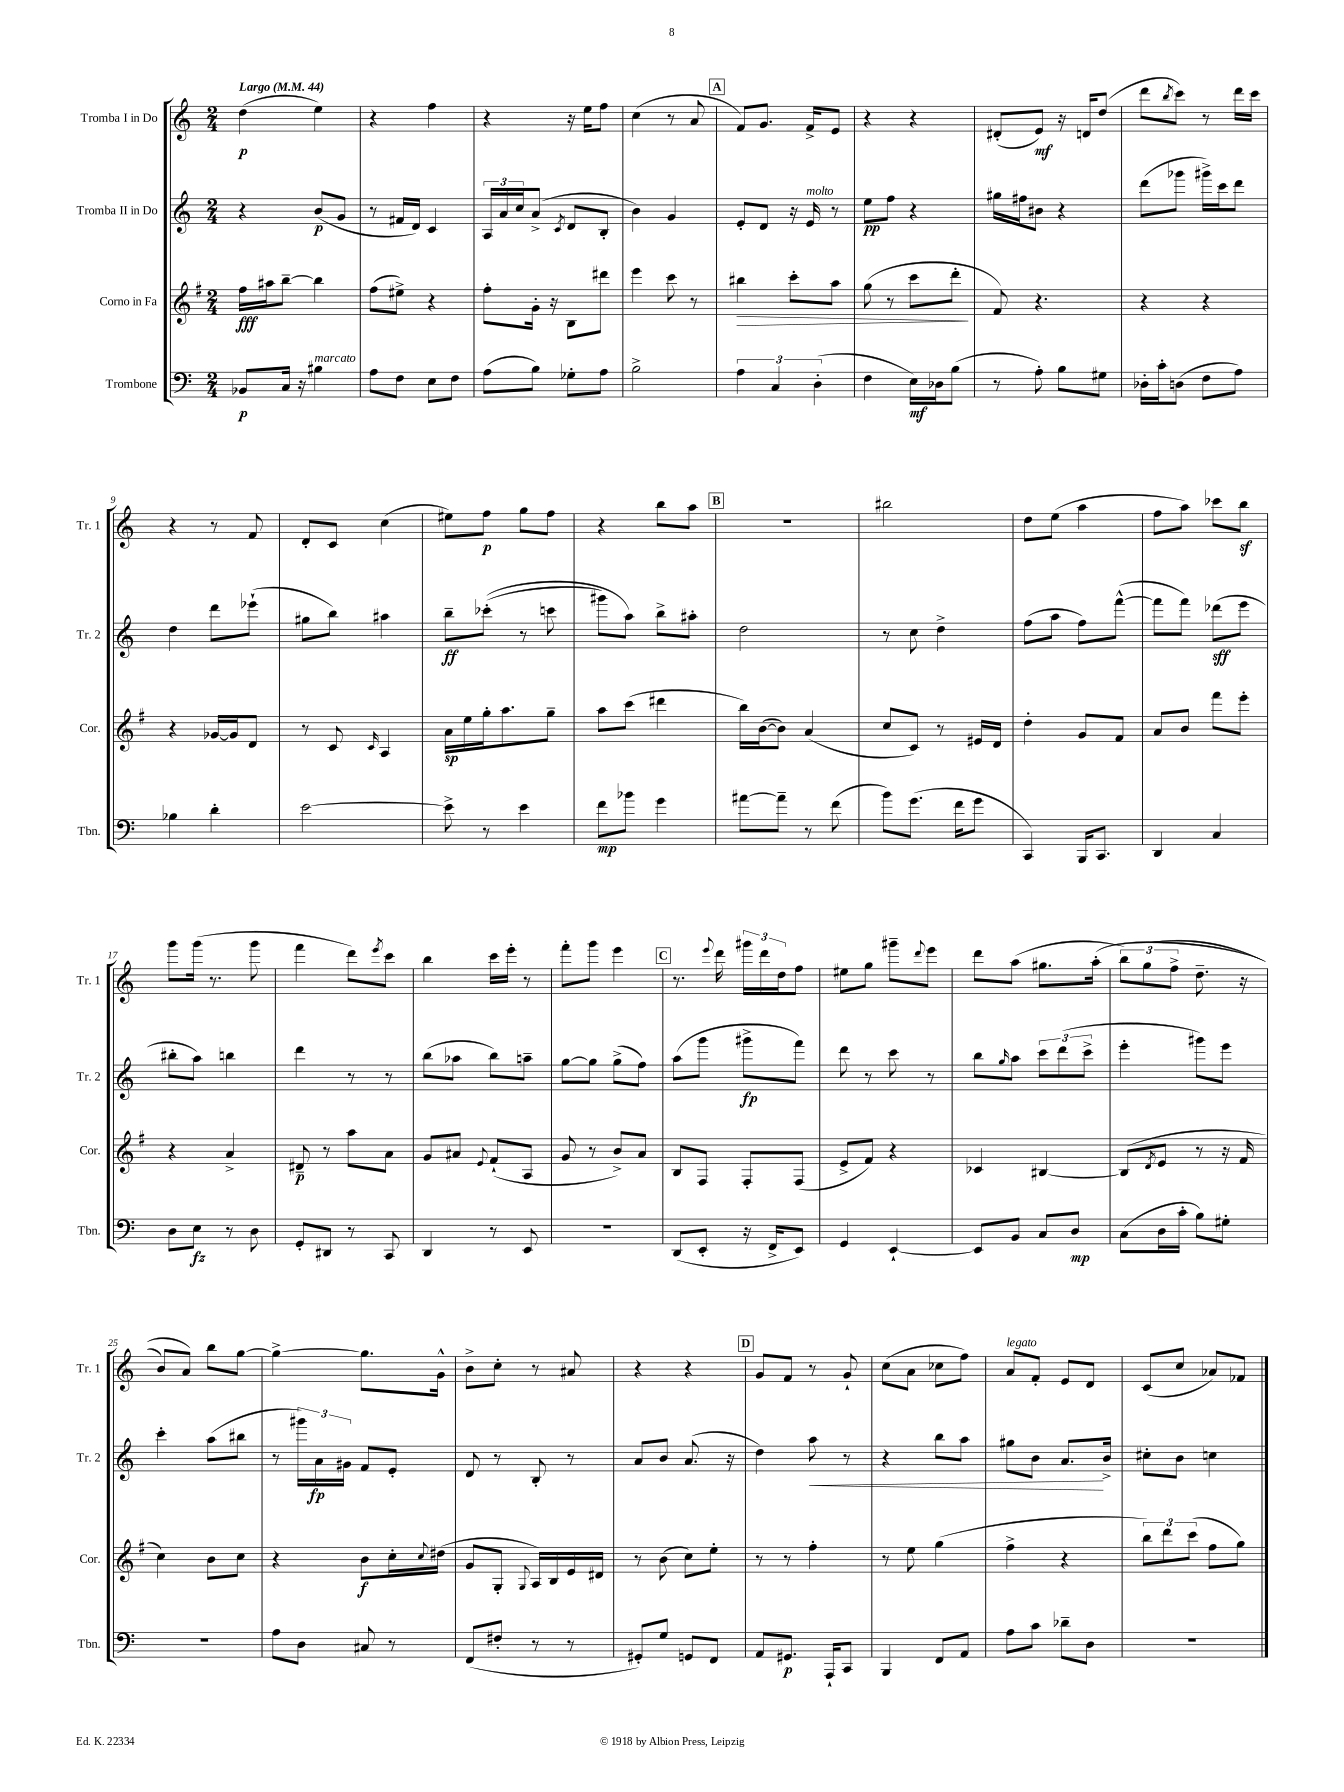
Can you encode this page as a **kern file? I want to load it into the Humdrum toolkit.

**kern	**dynam	**kern	**dynam	**kern	**dynam	**kern	**dynam
*part4	*part4	*part3	*part3	*part2	*part2	*part1	*part1
*staff4	*staff4	*staff3	*staff3	*staff2	*staff2	*staff1	*staff1
*I"Trombone	*	*I"Corno in Fa	*	*I"Tromba II in Do	*	*I"Tromba I in Do	*
*I'Tbn.	*	*I'Cor.	*	*I'Tr. 2	*	*I'Tr. 1	*
*clefF4	*	*clefG2	*	*clefG2	*	*clefG2	*
*k[]	*	*k[f#]	*	*k[]	*	*k[]	*
*M2/4	*	*M2/4	*	*M2/4	*	*M2/4	*
*MM44	*	*MM44	*	*MM44	*	*MM44	*
=1	=1	=1	=1	=1	=1	=1	=1
!	!	!	!	!	!	!LO:TX:a:B:t=Largo	!
8BB-X/L	p	16ff#\LL	fff	4r	.	(4dd\	p
.	.	16aa#X\J	.	.	.	.	.
16C/Jk	.	[8bb~\J	.	.	.	.	.
16r	.	.	.	.	.	.	.
!LO:TX:a:i:t=marcato	!	!	!	!	!	!	!
4B#X\	.	4bb\]	.	(8b/L	p	4ee\)	.
.	.	.	.	8g/J	.	.	.
=2	=2	=2	=2	=2	=2	=2	=2
8A\L	.	(8ff#\L	.	8r	.	4r	.
8F\J	.	8ee#X^\J)	.	16f#X/LL	.	.	.
.	.	.	.	16d/JJ)	.	.	.
8E\L	.	4r	.	4c/	.	4ff\	.
8F\J	.	.	.	.	.	.	.
=3	=3	=3	=3	=3	=3	=3	=3
(8A\L	.	8ff#'\L	.	24A/LL	.	4r	.
.	.	.	.	24a/	.	.	.
.	.	.	.	24cc/J	.	.	.
8B\J)	.	16g'\Jk	.	(8a^/J	.	.	.
.	.	16r	.	.	.	.	.
.	.	.	.	8qc/	.	.	.
8G-X'\L	.	8B\L	.	8d/L	.	16r	.
.	.	.	.	.	.	16ee\KL	.
8A\J	.	8ddd#X\J	.	8B'/J	.	8ff\J	.
=4	=4	=4	=4	=4	=4	=4	=4
2B^\	.	4eee\	.	4b\)	.	(4cc\	.
.	.	8ccc\	.	4g/	.	8r	.
.	.	8r	.	.	.	8a/	.
!!LO:REH:place=s1:t=A
=5	=5	=5	=5	=5	=5	=5	=5
!	!	!	!LO:HP:b	!	!	!	!
6A\	.	4bb#X\	>	8e'/L	.	8f/L)	.
.	.	.	.	8d/J	.	8.g/J	.
6C/	.	.	.	.	.	.	.
.	.	8ccc'\L	.	16r	.	.	.
!	!	!	!	!LO:TX:a:i:t=molto	!	!	!
.	.	.	.	16e/	.	16f^/KL	.
(6D'\	.	.	.	.	.	.	.
.	.	8aa\J	.	8r	.	8e/J	.
=6	=6	=6	=6	=6	=6	=6	=6
4F\	.	(8gg\	.	8ee\L	pp	4r	.
.	.	8r	.	8ff\J	.	.	.
16E\LL)	mf	8ccc\L	.	4r	.	4r	.
16D-X\J	.	.	.	.	.	.	.
(8B\J	.	8ddd'\J	.	.	.	.	.
.	.	.	]	.	.	.	.
=7	=7	=7	=7	=7	=7	=7	=7
8r	.	8f#/)	.	16gg#X\LL	.	(8d#X'/L	.
.	.	.	.	16ff#X\J	.	.	.
8A'\)	.	4.r	.	8b#X\J	.	8e/J)	mf
8B\L	.	.	.	4r	.	16r	.
.	.	.	.	.	.	16dn/KL	.
8G#X\J	.	.	.	.	.	(8dd/J	.
=8	=8	=8	=8	=8	=8	=8	=8
16D-X'\LL	.	4r	.	(8ddd\L	.	8ddd\L	.
16c'\J	.	.	.	.	.	.	.
.	.	.	.	.	.	8qbb/	.
(8Dn\J	.	.	.	8ggg-X\J	.	8ccc\J)	.
8F\L	.	4r	.	16ggg#X^\LL)	.	8r	.
.	.	.	.	16ccc\J	.	.	.
8A\J)	.	.	.	8ddd\J	.	16ddd\LL	.
.	.	.	.	.	.	16ccc\JJ	.
!!LO:LB:g=z
=9	=9	=9	=9	=9	=9	=9	=9
4B-X\	.	4r	.	4dd\	.	4r	.
4d'\	.	[16g-X/LL	.	8ddd\L	.	8r	.
.	.	16g-/J]	.	.	.	.	.
.	.	8d/J	.	(8eee-X`\J	.	8f/	.
=10	=10	=10	=10	=10	=10	=10	=10
[2e\	.	8r	.	8gg#X\L	.	8d'/L	.
.	.	8c/	.	8bb\J)	.	8c/J	.
.	.	16qqc/	.	.	.	.	.
.	.	4A/	.	4aa#X\	.	(4cc\	.
=11	=11	=11	=11	=11	=11	=11	=11
8e^\]	.	16a\LL	sp	8bb~\L	ff	8ee#X\L)	.
.	.	16ee\	.	.	.	.	.
8r	.	16gg'\J	.	((8ccc-X'\J	.	8ff\J	p
.	.	8.aa\	.	.	.	.	.
4e\	.	.	.	8r	.	8gg\L	.
.	.	8gg~\J	.	8cccn\	.	8ff\J	.
=12	=12	=12	=12	=12	=12	=12	=12
8f\L	mp	8aa\L	.	8ggg#X\L)	.	4r	.
8b-X\J	.	(8ccc\J	.	8aa\J)	.	.	.
4g\	.	4ddd#X\	.	8bb^\L	.	8bb\L	.
.	.	.	.	8aa#X'\J	.	8aa\J	.
!!LO:REH:place=s1:t=B
=13	=13	=13	=13	=13	=13	=13	=13
[8a#X\L	.	16bb\LL)	.	2dd\	.	2r	.
.	.	([16b\J	.	.	.	.	.
8a#~\J]	.	8b\J])	.	.	.	.	.
8r	.	(4a/	.	.	.	.	.
(8f\	.	.	.	.	.	.	.
=14	=14	=14	=14	=14	=14	=14	=14
8b\L)	.	8cc/L	.	8r	.	2bb#X\	.
(8.g\J	.	8c/J)	.	8cc\	.	.	.
.	.	8r	.	4dd^\	.	.	.
16f\KL	.	.	.	.	.	.	.
8g\J	.	16e#X/LL	.	.	.	.	.
.	.	16d/JJ	.	.	.	.	.
=15	=15	=15	=15	=15	=15	=15	=15
4CC/)	.	4dd'\	.	(8ff\L	.	8dd\L	.
.	.	.	.	8aa\J	.	(8ee\J	.
16BBB/KL	.	8g/L	.	8ff\L)	.	4aa\	.
8.CC/J	.	.	.	.	.	.	.
.	.	8f#/J	.	([8fff^^\J	.	.	.
=16	=16	=16	=16	=16	=16	=16	=16
4DD/	.	8a/L	.	8fff\L]	.	8ff\L	.
.	.	8b/J	.	8fff\J)	.	8aa\J)	.
4C/	.	8fff#\L	.	(8ddd-X\L	sff	8ccc-X\L	.
.	.	8eee'\J	.	8eee\J	.	8bbz\J	.
!!LO:LB:g=z
=17	=17	=17	=17	=17	=17	=17	=17
8D\L	.	4r	.	8bb#X'\L	.	8ggg\L	.
8E\J	fz	.	.	8aa\J)	.	(16ggg\Jk	.
.	.	.	.	.	.	8.r	.
8r	.	4a^/	.	4bbn\	.	.	.
8D\	.	.	.	.	.	8ggg\	.
=18	=18	=18	=18	=18	=18	=18	=18
8GG'/L	.	8d#X~/	p	4ddd\	.	4fff\	.
8DD#X/J	.	8r	.	.	.	.	.
8r	.	8aa\L	.	8r	.	8ddd\L)	.
.	.	.	.	.	.	8qeee/	.
8CC/	.	8a\J	.	8r	.	8ccc\J	.
=19	=19	=19	=19	=19	=19	=19	=19
4DD/	.	8g/L	.	(8bb\L	.	4bb\	.
.	.	8a#X/J	.	8aa-X\J	.	.	.
.	.	8qqe/	.	.	.	.	.
8r	.	(8f#`/L	.	8bb\L)	.	16ccc\LL	.
.	.	.	.	.	.	16eee'\JJ	.
8EE/	.	8A/J	.	8aan~\J	.	8r	.
=20	=20	=20	=20	=20	=20	=20	=20
2r	.	8g/	.	[8gg\L	.	8fff'\L	.
.	.	8r	.	8gg\J]	.	8ggg\J	.
.	.	8b^/L)	.	(8gg^\L	.	4eee\	.
.	.	8a/J	.	8ff\J)	.	.	.
!!LO:REH:place=s1:t=C
=21	=21	=21	=21	=21	=21	=21	=21
(8DD/L	.	8B/L	.	(8aa\L	.	8.r	.
8EE'/J	.	8F#/J	.	8ggg\J	.	.	.
.	.	.	.	.	.	8qqeee/	.
.	.	.	.	.	.	16ddd\	.
16r	.	8F#'/L	.	8ggg#X^\L	fp	24ggg#X\LL	.
.	.	.	.	.	.	24ddd\	.
16FF^/KL	.	.	.	.	.	.	.
.	.	.	.	.	.	24dd\J	.
8EE/J)	.	(8F#/J	.	8fff\J)	.	8ff\J	.
=22	=22	=22	=22	=22	=22	=22	=22
4GG/	.	8e^/L	.	8ddd\	.	8ee#X\L	.
.	.	8f#/J)	.	8r	.	8gg\J	.
[4EE`/	.	4r	.	8ccc\	.	8ggg#X~\L	.
.	.	.	.	.	.	8qqddd/	.
.	.	.	.	8r	.	8eee\J	.
=23	=23	=23	=23	=23	=23	=23	=23
8EE/L]	.	4c-X/	.	8bb\L	.	8ddd\L	.
.	.	.	.	16qqgg/	.	.	.
8BB/J	.	.	.	8aa\J	.	(8aa\J	.
8C/L	.	[4B#X/	.	12ccc\L	.	8.gg#X\L	.
.	.	.	.	(12ddd\	.	.	.
8D/J	mp	.	.	.	.	.	.
.	.	.	.	12ccc^\J	.	.	.
.	.	.	.	.	.	(16aa'\Jk	.
=24	=24	=24	=24	=24	=24	=24	=24
(8C\L	.	(8B#/L]	.	4eee'\	.	12bb\L)	.
.	.	.	.	.	.	(12gg\	.
.	.	8qd/	.	.	.	.	.
16D\L	.	8e/J	.	.	.	.	.
.	.	.	.	.	.	12ff^\J	.
16c'\JJ	.	.	.	.	.	.	.
8B\L)	.	8r	.	8ggg#X\L)	.	8.dd~\	.
8G#X'\J	.	16r	.	8eee\J	.	.	.
.	.	16f#/	.	.	.	16r	.
!!LO:LB:g=z
=25	=25	=25	=25	=25	=25	=25	=25
2r	.	4cc\)	.	4ccc'\	.	8b/L)	.
.	.	.	.	.	.	8a/J)	.
.	.	8b\L	.	(8aa\L	.	8bb\L	.
.	.	8cc\J	.	8bb#X\J	.	[8gg\J	.
=26	=26	=26	=26	=26	=26	=26	=26
8A\L	.	4r	.	8r	.	4gg^\_	.
8D\J	.	.	.	24ggg#X\LL)	.	.	.
.	.	.	.	24a\	fp	.	.
.	.	.	.	24g#X\JJ	.	.	.
8C#X/	.	8b\L	f	8f/L	.	8.gg\L]	.
8r	.	16cc'\L	.	8e'/J	.	.	.
.	.	8qqcc/	.	.	.	.	.
.	.	(16dd#X\JJ	.	.	.	16g^^\Jk	.
=27	=27	=27	=27	=27	=27	=27	=27
(8FF/L	.	8g/L	.	8d/	.	8b^\L	.
8F#X'/J	.	8G'/J	.	8r	.	8cc'\J	.
.	.	8qqG/	.	.	.	.	.
8r	.	16A/LL)	.	8B'/	.	8r	.
.	.	16B/	.	.	.	.	.
8r	.	16e/	.	8r	.	8a#X/	.
.	.	16d#X/JJ	.	.	.	.	.
=28	=28	=28	=28	=28	=28	=28	=28
8GG#X'/L)	.	8r	.	8a/L	.	4r	.
8G/J	.	(8b\	.	8b/J	.	.	.
8GGn/L	.	8cc\L)	.	(8.a/	.	4r	.
8FF/J	.	8ee'\J	.	.	.	.	.
.	.	.	.	16r	.	.	.
!!LO:REH:place=s1:t=D
=29	=29	=29	=29	=29	=29	=29	=29
8AA/L	.	8r	.	4dd\)	.	8g/L	.
8.GG#X/J	p	8r	.	.	.	8f/J	.
!	!	!	!	!	!LO:HP:b	!	!
.	.	4ff#'\	.	8aa\	<	8r	.
16AAA`/KL	.	.	.	.	.	.	.
8CC/J	.	.	.	8r	.	8g`/	.
=30	=30	=30	=30	=30	=30	=30	=30
4BBB/	.	8r	.	4r	.	(8cc\L	.
.	.	8ee\	.	.	.	8a\J	.
8FF/L	.	(4gg\	.	8bb\L	.	8cc-X\L	.
8AA/J	.	.	.	8aa\J	.	8ff\J)	.
=31	=31	=31	=31	=31	=31	=31	=31
!	!	!	!	!	!	!LO:TX:a:i:t=legato	!
8A\L	.	4ff#^\	.	8gg#X\L	.	8a/L	.
8c\J	.	.	.	8b\J	.	8f'/J	.
8d-X~\L	.	4r	.	8.a/L	.	8e/L	.
8D\J	.	.	.	.	.	8d/J	.
.	.	.	.	16b^/Jk	[	.	.
=32	=32	=32	=32	=32	=32	=32	=32
2r	.	12bb\L)	.	8cc#X'\L	.	(8c/L	.
.	.	12ddd\	.	.	.	.	.
.	.	.	.	8b\J	.	8cc/J	.
.	.	(12ccc\J	.	.	.	.	.
.	.	8ff#\L	.	4ccn\	.	8a-X/L)	.
.	.	8gg\J)	.	.	.	8f-X/J	.
==	==	==	==	==	==	==	==
*-	*-	*-	*-	*-	*-	*-	*-
